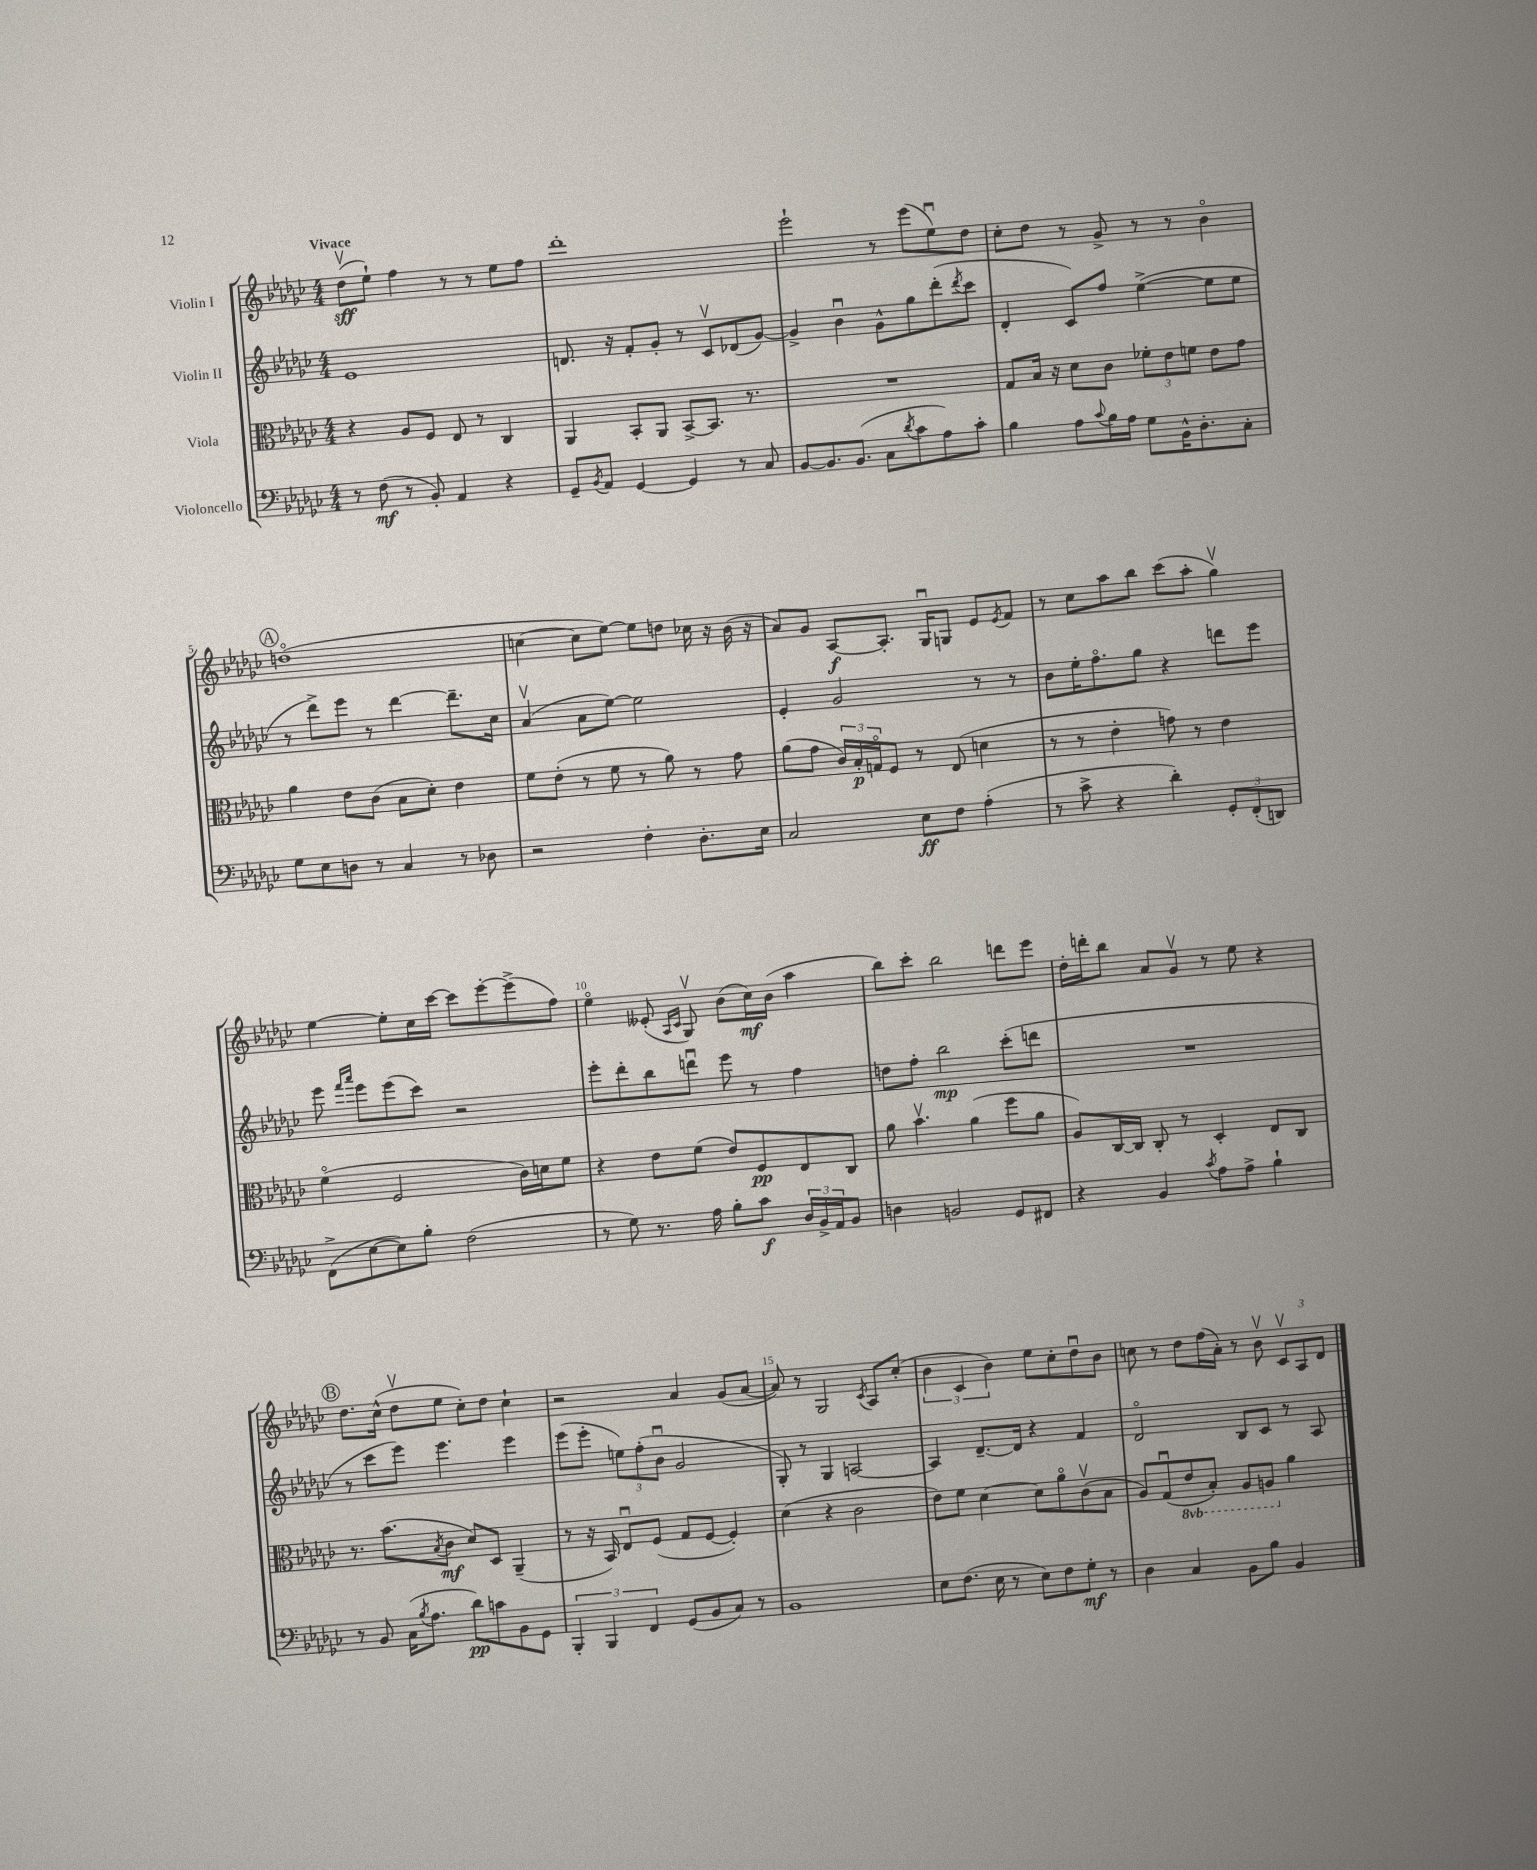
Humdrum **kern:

**kern	**kern	**kern	**kern
*staff4	*staff3	*staff2	*staff1
*clefF4	*clefC3	*clefG2	*clefG2
*k[b-e-a-d-g-c-]	*k[b-e-a-d-g-c-]	*k[b-e-a-d-g-c-]	*k[b-e-a-d-g-c-]
*M4/4	*M4/4	*M4/4	*M4/4
8r	4r	1e-	(8dd-v
(8F	.	.	8ee-`)
8r	8A-	.	4ff
8BB-')	8F	.	.
4AA-	8E-	.	8r
.	8r	.	8r
4r	4C-	.	8ee-
.	.	.	8ff
=	=	=	=
8GG-~	4AA-	8.d	1ddd-'
8qBB-	.	.	.
8AA-	.	.	.
.	.	16r	.
[4GG-	8BB-'	8f'	.
.	8AA-	8g-'	.
4GG-]	[8BB-^	8r	.
.	8.BB-]	8c-v	.
8r	.	(8d-	.
.	8.r	.	.
8C-	.	[8g-)	.
=	=	=	=
[8BB-	1r	4g-^]	2eee-`
8.BB-]	.	.	.
.	.	4b-u	.
(8.BB-	.	.	.
8C-	.	8g-^^	8r
8qd-	.	.	.
8c-	.	8gg-	(8eee-
8A-)	.	(8ddd-'	8ee-u)
.	.	8qddd-	.
8c-'	.	8ccc-	8dd-
=	=	=	=
4B-	8G-	4d-'	8cc-'
.	16B-	.	8dd-
.	16r	.	.
8A-	8d-	8c-)	8r
8qqc-	.	.	.
16B-	8c-	8ff	8g-^
16A-	.	.	.
8G-	12f-'	([4ee-^	8r
.	12e-	.	.
16BB-^^	.	.	8r
.	12f	.	.
8.D-'	.	.	.
.	8e-	8ee-]	4b-o
8C-'	8g-	8ee-	.
=	=	=	=
8G-	4a-	8r	(1ddo
8E-	.	8ddd-^)	.
8D	8e-	8eee-	.
8r	(8c-	8r	.
4C-	8B-	[4ddd-	.
.	8d-')	.	.
8r	4e-	8.ddd-~]	.
8D-	.	.	.
.	.	16cc-	.
=	=	=	=
2r	8f	(4a-v	[4cc
.	(8e-'	.	.
.	8r	8a-	8cc]
.	8f	[8ee-)	[8ee-)
4F'	8r	2ee-]	8ee-]
.	8a-)	.	8dd
8.D-'	8r	.	16cc-
.	.	.	16r
.	8g-	.	(16b-
16E-	.	.	16r
=	=	=	=
2C-	(8a-	4e-'	8a-)
.	8g-	.	8g-
.	24c-)	2g-	[8A-
.	24B-'	.	.
.	24Go	.	.
.	8F	.	8.A-']
8E-	8r	.	.
.	.	.	16G-u
8F	(8E-	.	8G
(4A-'	4d	8r	8e-
.	.	.	8qe-
.	.	8r	8f
=	=	=	=
8r	8r	8b-	8r
8c-^	8r	16ee-'	8cc-
.	.	8.ffo	.
4r	4e-'	.	8aa-
.	.	8gg-	8bb-
4d-')	8g)	4r	(8ccc-
.	8r	.	8aa-'
12GG-'	4e-	8ddd	4gg-v)
(12FF'	.	.	.
.	.	8eee-	.
12DD)	.	.	.
=	=	=	=
(8FF^	(4fo	8eee-	[4ee-
.	.	16qqfff	.
.	.	16qqaaa-	.
[8E-	.	8eee-	.
8E-])	2F	(8eee-	8ee-']
8B-'	.	8ccc-)	16cc-
.	.	.	[16ccc-
(2F	.	2r	8ccc-]
.	.	.	[8eee-'
.	16c-)	.	(8eee-^]
.	16d	.	.
.	8f	.	8ff)
=	=	=	=
8r	4r	8eee-'	4ee-o
8G-)	.	8ddd-'	.
8.r	8e-	8bb-	(8e--'
.	.	.	16qqA-
.	.	.	16qqc-
.	(8f	8dddu	8G-v)
16A-	.	.	.
8B-'	8e-)	8eee-	(8b-
8c-	8F	8r	16cc-)
.	.	.	(16b-
24D-	8E-	4ff	4aa-
24BB-^	.	.	.
24AA-	.	.	.
8BB-	8C-	.	.
=	=	=	=
4D	8a-	8dd	8bb-)
.	4.b-v	8ff'	8ccc-'
2BB	.	2bb-	2bb-
.	(4a-	.	.
8GG-	8ff	(8ccc-'	8ddd
8FF#	8a-	8ddd	8eee-
=	=	=	=
4r	8A-)	1r	16dd-'
.	.	.	16ddd'
.	[16C-	.	8bb-
.	16C-]	.	.
4BB-	8C-'	.	8a-
.	8r	.	8g-v
8qc-	.	.	.
8A-	4D-'	.	8r
8A-^	.	.	8ee-
4B-`	8E-	.	4r
.	8C-	.	.
=	=	=	=
8r	8.r	8r	8.dd-
8BB-	.	8ccc-	.
.	(8.b-	.	(16cc-^^
(16C-	.	8eee-)	8dd-v
8qB-	.	.	.
8.A-	.	.	.
.	8qB-	.	.
.	8c-	4.eee-	8ee-
8d-)	8d-)	.	8cc-')
8c	8D-	.	8dd-
8BB-	(4AA-~	4eee-	4cc-`
8GG-	.	.	.
=	=	=	=
6BBB-'	8r	(8eee-	2r
.	16r	8eee-'	.
6BBB-	.	.	.
.	16BB-)	.	.
.	8E-u	12ee)	.
6FF	.	(12ff'	.
.	(8F	.	.
.	.	12b-u	.
(8GG-	8G-	2g-	4a-
8BB-	[8F	.	.
8C-)	4F'])	.	(8g-
8r	.	.	[8a-
=	=	=	=
1BB-	(4d-	8G-')	8a-])
.	.	8r	8r
.	4r	4G-	2G-
.	2c-	[2A	.
.	.	.	8qc-
.	.	.	8A-
.	.	.	(8cc-'
=	=	=	=
8E-	8e-)	4A]	6b-
(8.F	8f	.	.
.	.	.	6c-
.	[4d-	[8.d-~	.
16E-	.	.	.
.	.	.	6b-)
8r	.	.	.
.	.	16d-]	.
8E-)	8d-]	4r	8ee-
8F	8a-o	.	8cc-'
8G-'	(8c-v	4f	8dd-u
8r	8B-	.	8b-
=	=	=	=
4D-	8A-)	2d-o	8cc
.	(8G-u	.	8r
4C-	8E-	.	8dd-
.	8BB-')	.	(16ff
.	.	.	16a-')
8BB-	8AA-	8B-	8r
8B-	8AA	8c-	8b-v
4BB-	4a-	8r	12c-v
.	.	.	12A-
.	.	8A-	.
.	.	.	12d-
==	==	==	==
*-	*-	*-	*-
